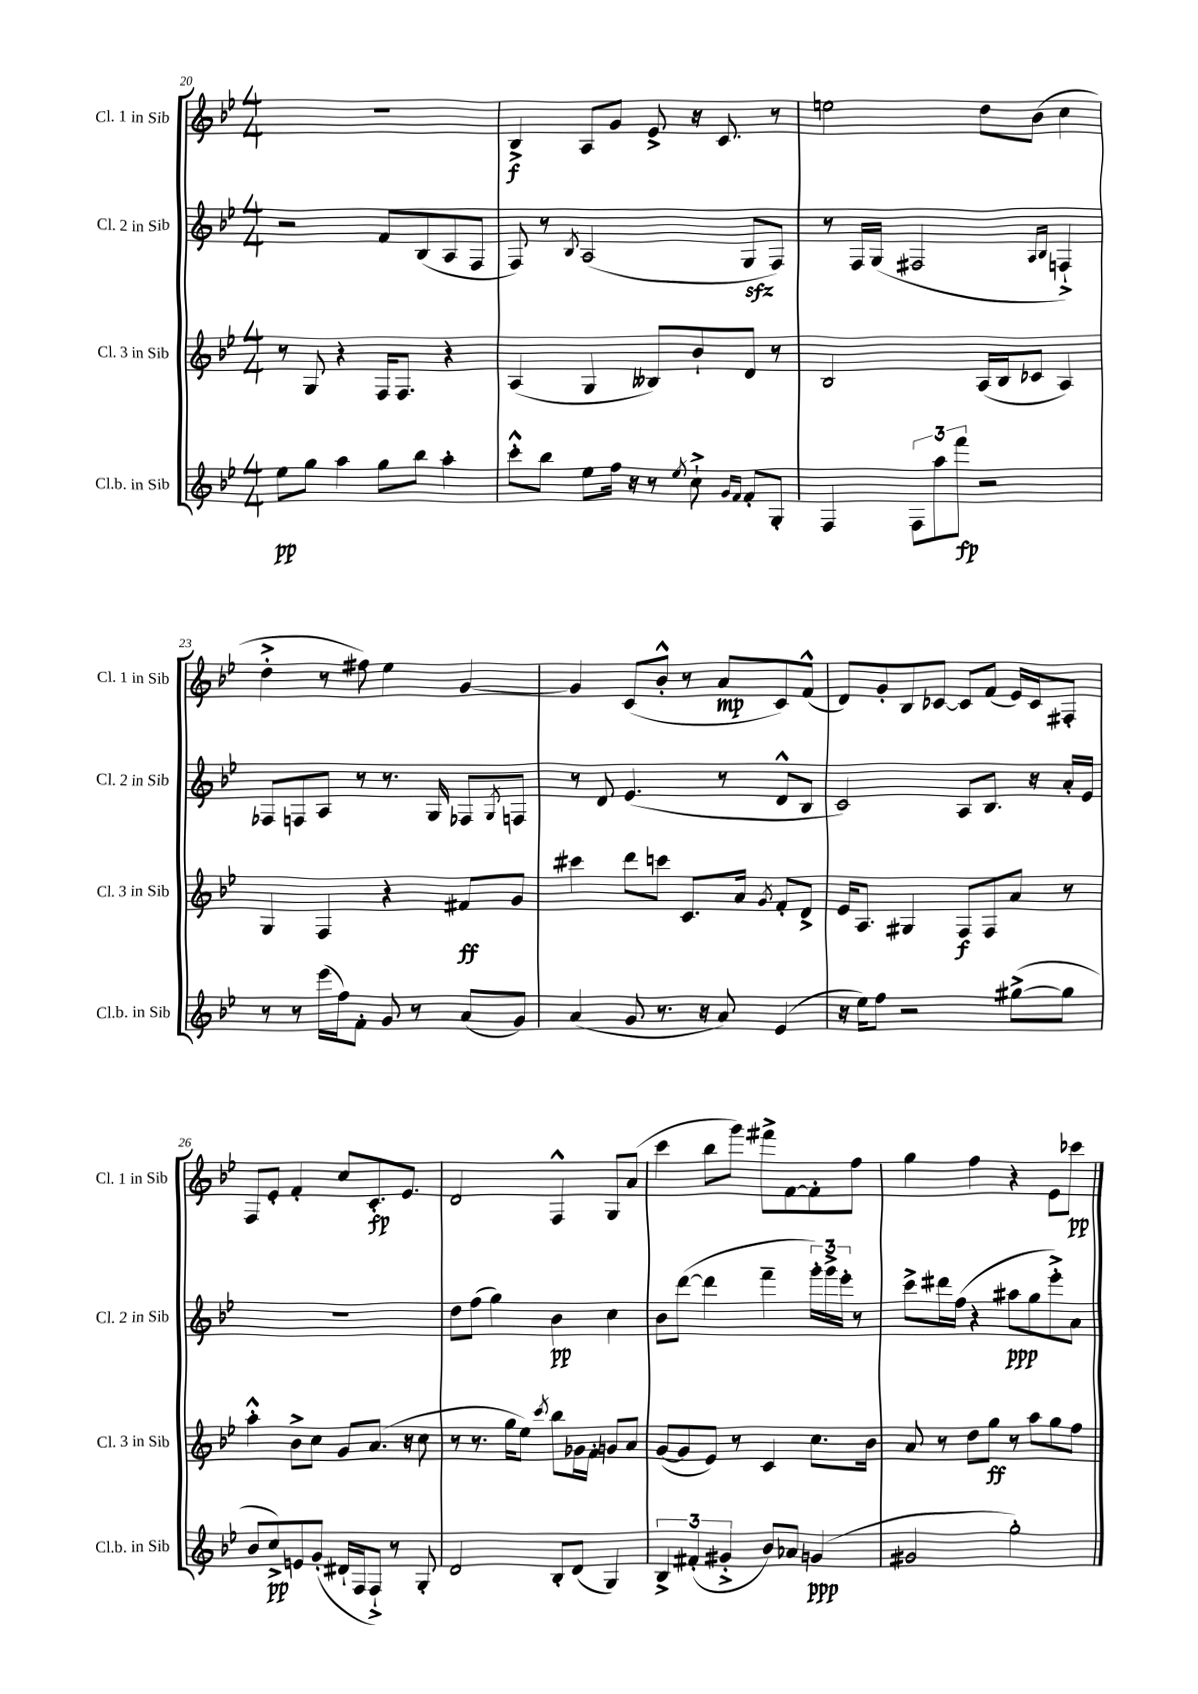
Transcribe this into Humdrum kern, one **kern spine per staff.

**kern	**dynam	**kern	**dynam	**kern	**dynam	**kern	**dynam
*part4	*part4	*part3	*part3	*part2	*part2	*part1	*part1
*staff4	*staff4	*staff3	*staff3	*staff2	*staff2	*staff1	*staff1
*I"Cl.b. in Sib	*	*I"Cl. 3 in Sib	*	*I"Cl. 2 in Sib	*	*I"Cl. 1 in Sib	*
*I'Cl.b. in Sib	*	*I'Cl. 3 in Sib	*	*I'Cl. 2 in Sib	*	*I'Cl. 1 in Sib	*
*clefG2	*	*clefG2	*	*clefG2	*	*clefG2	*
*k[b-e-]	*	*k[b-e-]	*	*k[b-e-]	*	*k[b-e-]	*
*M4/4	*	*M4/4	*	*M4/4	*	*M4/4	*
=20	=20	=20	=20	=20	=20	=20	=20
8ee-\L	pp	8r	.	2r	.	1r	.
8gg\J	.	8G/	.	.	.	.	.
4aa\	.	4r	.	.	.	.	.
8gg\L	.	16F/KL	.	8f/L	.	.	.
.	.	8.F/J	.	.	.	.	.
8bb-\J	.	.	.	(8B-/	.	.	.
4aa'\	.	4r	.	8A/	.	.	.
.	.	.	.	8F/J	.	.	.
=21	=21	=21	=21	=21	=21	=21	=21
8ccc'^^\L	.	(4A/	.	8F/)	.	4B-^/	f
8bb-\J	.	.	.	8r	.	.	.
.	.	.	.	8qB-/	.	.	.
8ee-\L	.	4G/	.	(2A/	.	8A/L	.
16ff\Jk	.	.	.	.	.	8g/J	.
16r	.	.	.	.	.	.	.
8r	.	8B--X/L)	.	.	.	8e-^/	.
8qee-/	.	.	.	.	.	.	.
8cc`^\	.	8b-`/	.	.	.	16r	.
.	.	.	.	.	.	8.c/	.
16qqg/LL	.	.	.	.	.	.	.
16qqf/JJ	.	.	.	.	.	.	.
8f'/L	.	8d/J	.	8Gzz/L	.	.	.
8G'/J	.	8r	.	8F/J)	.	8r	.
=22	=22	=22	=22	=22	=22	=22	=22
4F/	.	2B-/	.	8r	.	2een\	.
.	.	.	.	16F/LL	.	.	.
.	.	.	.	(16G/JJ	.	.	.
12F\L	.	.	.	2F#X/	.	.	.
12aa\	.	.	.	.	.	.	.
12fff\J	fp	.	.	.	.	.	.
2r	.	(16A/LL	.	.	.	8dd\L	.
.	.	16B-/J	.	.	.	.	.
.	.	8c-X/J	.	.	.	(8b-\J	.
.	.	.	.	16qqA/LL	.	.	.
.	.	.	.	16qqB-/JJ	.	.	.
.	.	4A/)	.	4Fn`^/)	.	4cc\	.
!!LO:LB:g=z
=23	=23	=23	=23	=23	=23	=23	=23
8r	.	4G/	.	8F-X/L	.	4dd'^\	.
8r	.	.	.	8Fn/	.	.	.
(16eee-\LL	.	4F/	.	8A/J	.	8r	.
16ff\J)	.	.	.	.	.	.	.
8f'\J	.	.	.	8r	.	8ff#X\)	.
8g/	.	4r	.	8.r	.	4ee-\	.
8r	.	.	.	.	.	.	.
.	.	.	.	16G/	.	.	.
(8a/L	.	8f#X/L	ff	8F-X/L	.	[4g/	.
.	.	.	.	8qG/	.	.	.
8g/J)	.	8g/J	.	8Fn/J	.	.	.
=24	=24	=24	=24	=24	=24	=24	=24
(4a/	.	4ccc#X\	.	8r	.	4g/]	.
.	.	.	.	8d/	.	.	.
8g/	.	8ddd\L	.	(4.e-/	.	(8c/L	.
8.r	.	8cccn\J	.	.	.	8b-'^^/J	.
.	.	8.c/L	.	.	.	8r	.
16r	.	.	.	.	.	.	.
8a/)	.	.	.	8r	.	8a/L	mp
.	.	16a/Jk	.	.	.	.	.
.	.	8qg/	.	.	.	.	.
(4e-/	.	8f'/L	.	8d^^/L	.	8c/)	.
.	.	8d^/J	.	8B-/J	.	(8f^^/J	.
=25	=25	=25	=25	=25	=25	=25	=25
16r	.	16e-/KL	.	2c/)	.	8d/L)	.
16ee-\KL)	.	8.A/J	.	.	.	.	.
8ff\J	.	.	.	.	.	8g'/	.
2r	.	4G#X/	.	.	.	8B-/	.
.	.	.	.	.	.	[8c-X/J	.
.	.	8F/L	f	8A/L	.	8c-/L]	.
.	.	8F/	.	8.B-/J	.	(8f/J	.
([8gg#X^\L	.	8a/J	.	.	.	16e-/LL)	.
.	.	.	.	16r	.	16c-/J	.
8gg#\J]	.	8r	.	16a'/LL	.	8F#X'/J	.
.	.	.	.	16e-/JJ	.	.	.
!!LO:LB:g=z
=26	=26	=26	=26	=26	=26	=26	=26
8b-/L	.	4aa'^^\	.	1r	.	8F/L	.
8cc^/)	pp	.	.	.	.	8e-'/J	.
8en/	.	8b-^\L	.	.	.	4f'/	.
(8g'/J	.	8cc\J	.	.	.	.	.
16d#X`/LL	.	8g/L	.	.	.	8cc/L	.
16F/J	.	.	.	.	.	.	.
8F`^/J)	.	(8.a/J	.	.	.	8.c'/	fp
8r	.	.	.	.	.	.	.
.	.	16r	.	.	.	8.e-/J	.
8G'/	.	8cc\	.	.	.	.	.
=27	=27	=27	=27	=27	=27	=27	=27
2d/	.	8r	.	8dd\L	.	2d/	.
.	.	8.r	.	(8ff\J	.	.	.
.	.	.	.	4gg\)	.	.	.
.	.	16gg\KL	.	.	.	.	.
.	.	8ee-\J)	.	.	.	.	.
.	.	8qccc/	.	.	.	.	.
8B-'/L	.	8bb-\L	.	4b-\	pp	4F^^/	.
(8d/J	.	16g-X\L	.	.	.	.	.
.	.	16f'\JJ	.	.	.	.	.
4G/)	.	8gn/L	.	4cc\	.	8G/L	.
.	.	8a/J	.	.	.	(8a/J	.
=28	=28	=28	=28	=28	=28	=28	=28
6B-^/	.	([8g/L	.	8b-\L	.	4ccc\	.
.	.	8g/]	.	([8ddd\J	.	.	.
(6f#X'/	.	.	.	.	.	.	.
.	.	8e-/J)	.	4ddd\]	.	8bb-\L	.
6g#X'^/	.	.	.	.	.	.	.
.	.	8r	.	.	.	8ggg\J)	.
8b-/L)	.	4c/	.	4fff~\	.	8fff#X^\L	.
8a-X/J	.	.	.	.	.	[8f\	.
(4gn/	ppp	8.cc\L	.	24ggg'\LL)	.	8f'\]	.
.	.	.	.	24ggg^\	.	.	.
.	.	.	.	24eee-'\JJ	.	.	.
.	.	.	.	8r	.	8ff\J	.
.	.	16b-\Jk	.	.	.	.	.
=29	=29	=29	=29	=29	=29	=29	=29
2g#X/	.	8a/	.	8ccc^\L	.	4gg\	.
.	.	8r	.	16ddd#X\L	.	.	.
.	.	.	.	(16ff\JJ	.	.	.
.	.	8dd\L	.	4r	.	4ff\	.
.	.	8gg\J	ff	.	.	.	.
2gg'\)	.	8r	.	8aa#X\L	ppp	4r	.
.	.	8aa\L	.	8gg\	.	.	.
.	.	8gg\	.	8eee-'^\)	.	8e-\L	.
.	.	8ff\J	.	8a\J	.	8ccc-X\J	pp
==	==	==	==	==	==	==	==
*-	*-	*-	*-	*-	*-	*-	*-
